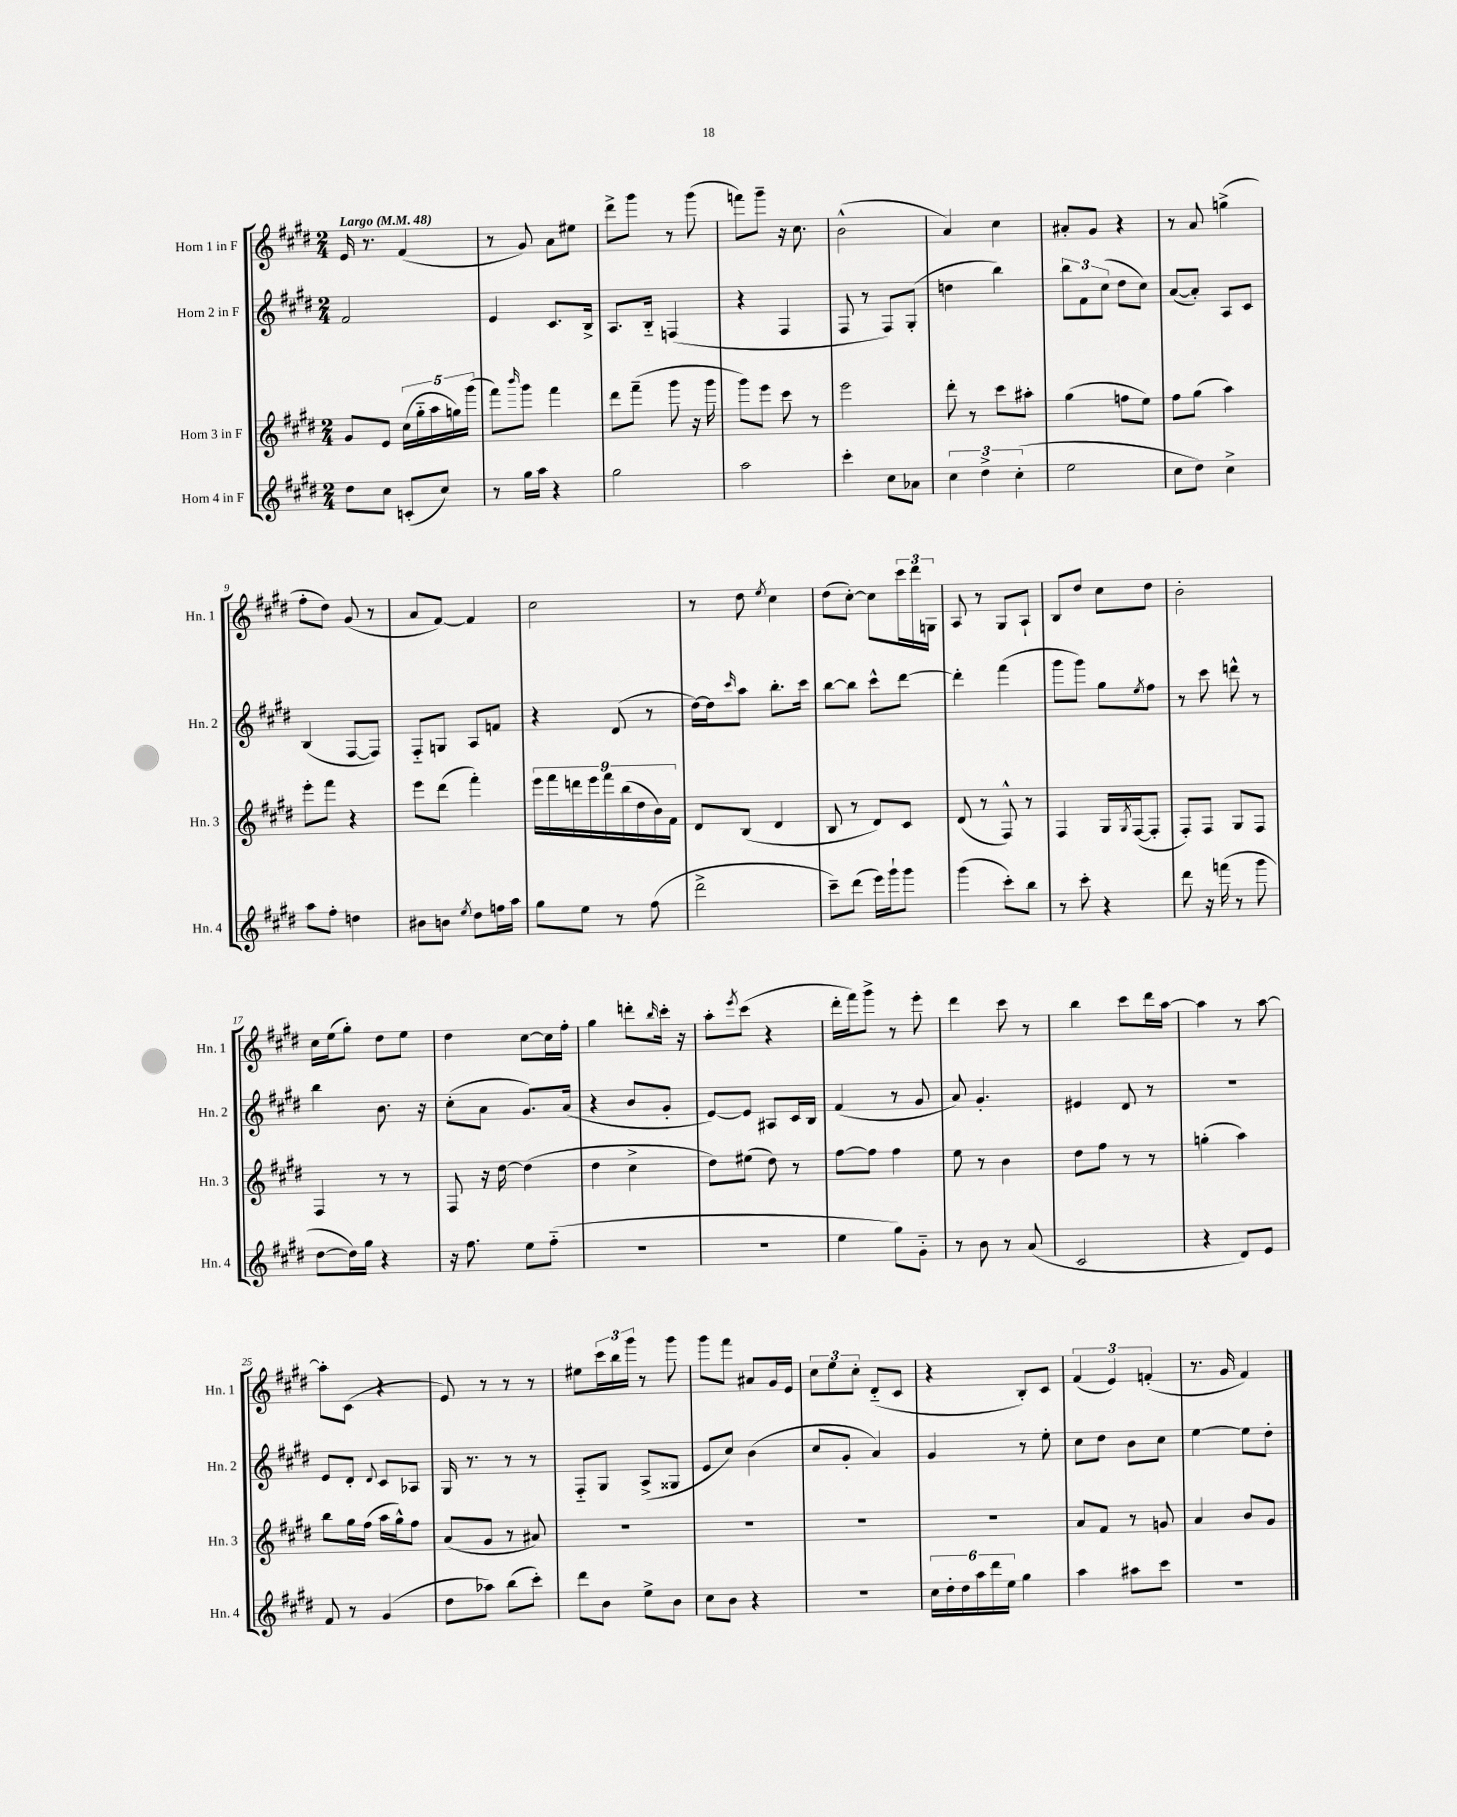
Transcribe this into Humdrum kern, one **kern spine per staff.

**kern	**kern	**kern	**kern
*part4	*part3	*part2	*part1
*staff4	*staff3	*staff2	*staff1
*I"Horn 4 in F	*I"Horn 3 in F	*I"Horn 2 in F	*I"Horn 1 in F
*I'Hn. 4	*I'Hn. 3	*I'Hn. 2	*I'Hn. 1
*clefG2	*clefG2	*clefG2	*clefG2
*k[f#c#g#d#]	*k[f#c#g#d#]	*k[f#c#g#d#]	*k[f#c#g#d#]
*M2/4	*M2/4	*M2/4	*M2/4
*MM48	*MM48	*MM48	*MM48
=1	=1	=1	=1
!	!	!	!LO:TX:a:B:t=Largo
8dd#\L	8g#/L	2f#/	16e/
.	.	.	8.r
8cc#\J	8e/J	.	.
(8cn'/L	(20cc#\LL	.	(4f#/
.	20gg#\	.	.
.	20aa\	.	.
8cc#/J)	.	.	.
.	20ggn\)	.	.
.	(20ggg#\JJ	.	.
=2	=2	=2	=2
8r	8fff#\L)	4e/	8r
.	16qqbbb/	.	.
16gg#\LL	8ggg#\J	.	8g#/)
16aa\JJ	.	.	.
4r	4fff#\	8.c#/L	8a\L
.	.	.	8ee#X\J
.	.	16B^/Jk	.
=3	=3	=3	=3
2gg#\	8ddd#\L	8.A/L	8ddd#^\L
.	(8fff#~\J	.	8ggg#\J
.	.	16B/Jk	.
.	8ggg#\	(4Fn/	8r
.	16r	.	(8ggg#\
.	16ggg#\	.	.
=4	=4	=4	=4
2aa\	8ggg#\L)	4r	8fffn\L)
.	8eee\J	.	8ggg#~\J
.	8ccc#\	4F#/	16r
.	.	.	8.cc#\
.	8r	.	.
=5	=5	=5	=5
4ccc#'\	2eee\	8F#/	(2b^^\
.	.	8r	.
8cc#\L	.	8F#/L)	.
8a-X\J	.	(8G#'/J	.
=6	=6	=6	=6
6cc#\	8ddd#'\	4ddn\	4a/)
.	8r	.	.
6dd#^\	.	.	.
.	8ccc#\L	4bb\)	4cc#\
(6cc#'\	.	.	.
.	8aa#X'\J	.	.
=7	=7	=7	=7
2ee\	(4gg#\	12bb\L	8a#X'/L
.	.	12f#\	.
.	.	.	8g#/J
.	.	(12cc#\J	.
.	8ffn\L	8dd#\L	4r
.	8ee\J)	8cc#\J)	.
=8	=8	=8	=8
8cc#\L	8ff#\L	([8a/L	8r
8dd#\J)	(8gg#\J	8a'/J])	8a/
4cc#^\	4aa\)	8A/L	(4ggn^\
.	.	8c#/J	.
!!LO:LB:g=z
=9	=9	=9	=9
8aa\L	8eee'\L	(4B/	8ff#'\L
8ff#'\J	8fff#\J	.	8dd#\J)
4ddn\	4r	[8F#/L	(8g#/
.	.	8F#/J])	8r
=10	=10	=10	=10
8b#X\L	8eee\L	8F#/L	8a/L
8bn\J	(8ddd#\J	8Gn/J	[8f#/J)
8qee/	.	.	.
8dd#\L	4fff#'\)	8A/L	4f#/]
16ffn\L	.	8fn/J	.
16aa\JJ	.	.	.
=11	=11	=11	=11
8gg#\L	18eee\LL	4r	2cc#\
.	18fff#\	.	.
.	18dddn\	.	.
8ee\J	.	.	.
.	18eee\	.	.
.	18fff#\	.	.
8r	.	(8d#/	.
.	(18bb\	.	.
.	18dd#\	.	.
(8ff#\	.	8r	.
.	18b\)	.	.
.	18f#\JJ	.	.
=12	=12	=12	=12
2ddd#^\	8d#/L	[16dd#\LL)	8r
.	.	16dd#\J]	.
.	.	16qqccc#/	.
.	(8B/J	8aa\J	8dd#\
.	.	.	8qee/
.	4d#/	8.bb'\L	4cc#\
.	.	16ccc#\Jk	.
=13	=13	=13	=13
8ccc#~\L)	8B/	[8bb\L	(8dd#\L
(8ddd#\J	8r	8bb\J]	[8cc#'\J)
16eee\LL)	8d#/L)	8ccc#^^\L	8cc#\L]
16ggg#`\J	.	.	.
8ggg#\J	8c#/J	[8ddd#\J	24ccc#\L
.	.	.	24ddd#\
.	.	.	24Gn\JJ
=14	=14	=14	=14
(4ggg#\	(8d#/	4ddd#'\]	8A/
.	8r	.	8r
8ccc#'\L)	8F#^^/)	(4fff#\	8G#/L
8bb\J	8r	.	8A`/J
=15	=15	=15	=15
8r	4F#/	8ggg#\L	8B/L
8ccc#'\	.	8ggg#\J)	8dd#/J
4r	16G#/LL	8gg#\L	8cc#\L
.	8qG#/	.	.
.	([16F#/J	.	.
.	.	8qee/	.
.	8F#'/J]	8ff#\J	8dd#\J
=16	=16	=16	=16
8ddd#\	8F#'/L)	8r	2b'\
16r	8F#/J	8ccc#\	.
(16fffn\	.	.	.
8r	8G#/L	8dddn^^\	.
8ggg#\	8F#/J	8r	.
!!LO:LB:g=z
=17	=17	=17	=17
[8dd#\L	4F#/	4bb\	16cc#\LL
.	.	.	(16ee\J
16dd#\L])	.	.	8gg#'\J)
16gg#\JJ	.	.	.
4r	8r	8.b\	8dd#\L
.	8r	.	8ee\J
.	.	16r	.
=18	=18	=18	=18
16r	8F#/	(8cc#'\L	4dd#\
8.ff#\	.	.	.
.	16r	8a\J	.
.	[16dd#\	.	.
8ee\L	(4dd#\]	8.g#/L)	[8cc#\L
(8ff#\J	.	.	16cc#\L]
.	.	(16a/Jk	16ff#'\JJ
=19	=19	=19	=19
2r	4dd#\	4r	4gg#\
.	4cc#^\	8b/L	8dddn'\L
.	.	.	16qqbb/
.	.	8g#'/J	16ccc#'\Jk
.	.	.	16r
=20	=20	=20	=20
2r	8dd#\L)	[8e/L)	8aa'\L
.	.	.	8qeee/
.	(8ee#X\J	8e/J]	(8ccc#\J
.	8dd#\)	8A#X/L	4r
.	8r	16c#/L	.
.	.	16B/JJ	.
=21	=21	=21	=21
4ee\	[8ff#\L	(4f#/	16ddd#'\LL
.	.	.	16fff#\J)
.	8ff#\J]	.	8ggg#^\J
8gg#\L)	4ff#\	8r	8r
8g#\J	.	8g#/	8eee'\
=22	=22	=22	=22
8r	8ee\	8a/)	4ddd#\
8b\	8r	4.g#'/	.
8r	4b\	.	8ccc#\
(8a/	.	.	8r
=23	=23	=23	=23
2c#/	8dd#\L	4e#X/	4bb\
.	8ff#\J	.	.
.	8r	8d#/	8ccc#\L
.	8r	8r	16ddd#\L
.	.	.	[16aa\JJ
=24	=24	=24	=24
4r	(4ggn'\	2r	4aa\]
8d#/L)	4aa\)	.	8r
8e/J	.	.	[8aa\
!!LO:LB:g=z
=25	=25	=25	=25
8f#/	8bb\L	8e/L	8aa'\L]
8r	16gg#\L	8d#'/J	(8c#\J
.	(16ff#\JJ	.	.
.	.	8qqd#/	.
(4g#/	16aa\LL	8c#/L	4r
.	16gg#^^\J)	.	.
.	8ff#\J	8A-X/J	.
=26	=26	=26	=26
8dd#\L	(8a/L	16G#/	8e/)
.	.	8.r	.
8aa-X\J)	8g#/J	.	8r
(8bb\L	8r	8r	8r
8ccc#'\J)	8a#X/)	8r	8r
=27	=27	=27	=27
8ddd#\L	2r	8F#/L	8ee#X\L
8b\J	.	8G#/J	24ccc#\L
.	.	.	24bb\
.	.	.	24ggg#\JJ
8ee^\L	.	(8A^/L	8r
8b\J	.	8G##X/J	8ggg#\
=28	=28	=28	=28
8cc#\L	2r	8e/L	8ggg#\L
8b\J	.	8cc#/J)	8fff#\J
4r	.	(4b\	8a#X/L
.	.	.	16g#/L
.	.	.	16e/JJ
=29	=29	=29	=29
2r	2r	8cc#/L	12cc#\L
.	.	.	12ee\
.	.	8g#'/J	.
.	.	.	12cc#'\J
.	.	4a/)	(8d#/L
.	.	.	8c#/J
=30	=30	=30	=30
24cc#\LL	2r	4g#/	4r
24dd#'\	.	.	.
24dd#\	.	.	.
24aa\	.	.	.
24ddd#\	.	.	.
24ee\JJ	.	.	.
4gg#\	.	8r	8B'/L)
.	.	8ee'\	8c#/J
=31	=31	=31	=31
4aa\	8a/L	8cc#\L	(6f#/
.	8f#/J	8dd#\J	.
.	.	.	6e/)
8aa#X\L	8r	8b\L	.
.	.	.	(6fn'/
8ccc#\J	8gn/	8cc#\J	.
=32	=32	=32	=32
2r	4a/	[4ee\	8.r
.	.	.	16g#/
.	8b/L	8ee\L]	4f#/)
.	8g#/J	8dd#'\J	.
==	==	==	==
*-	*-	*-	*-
